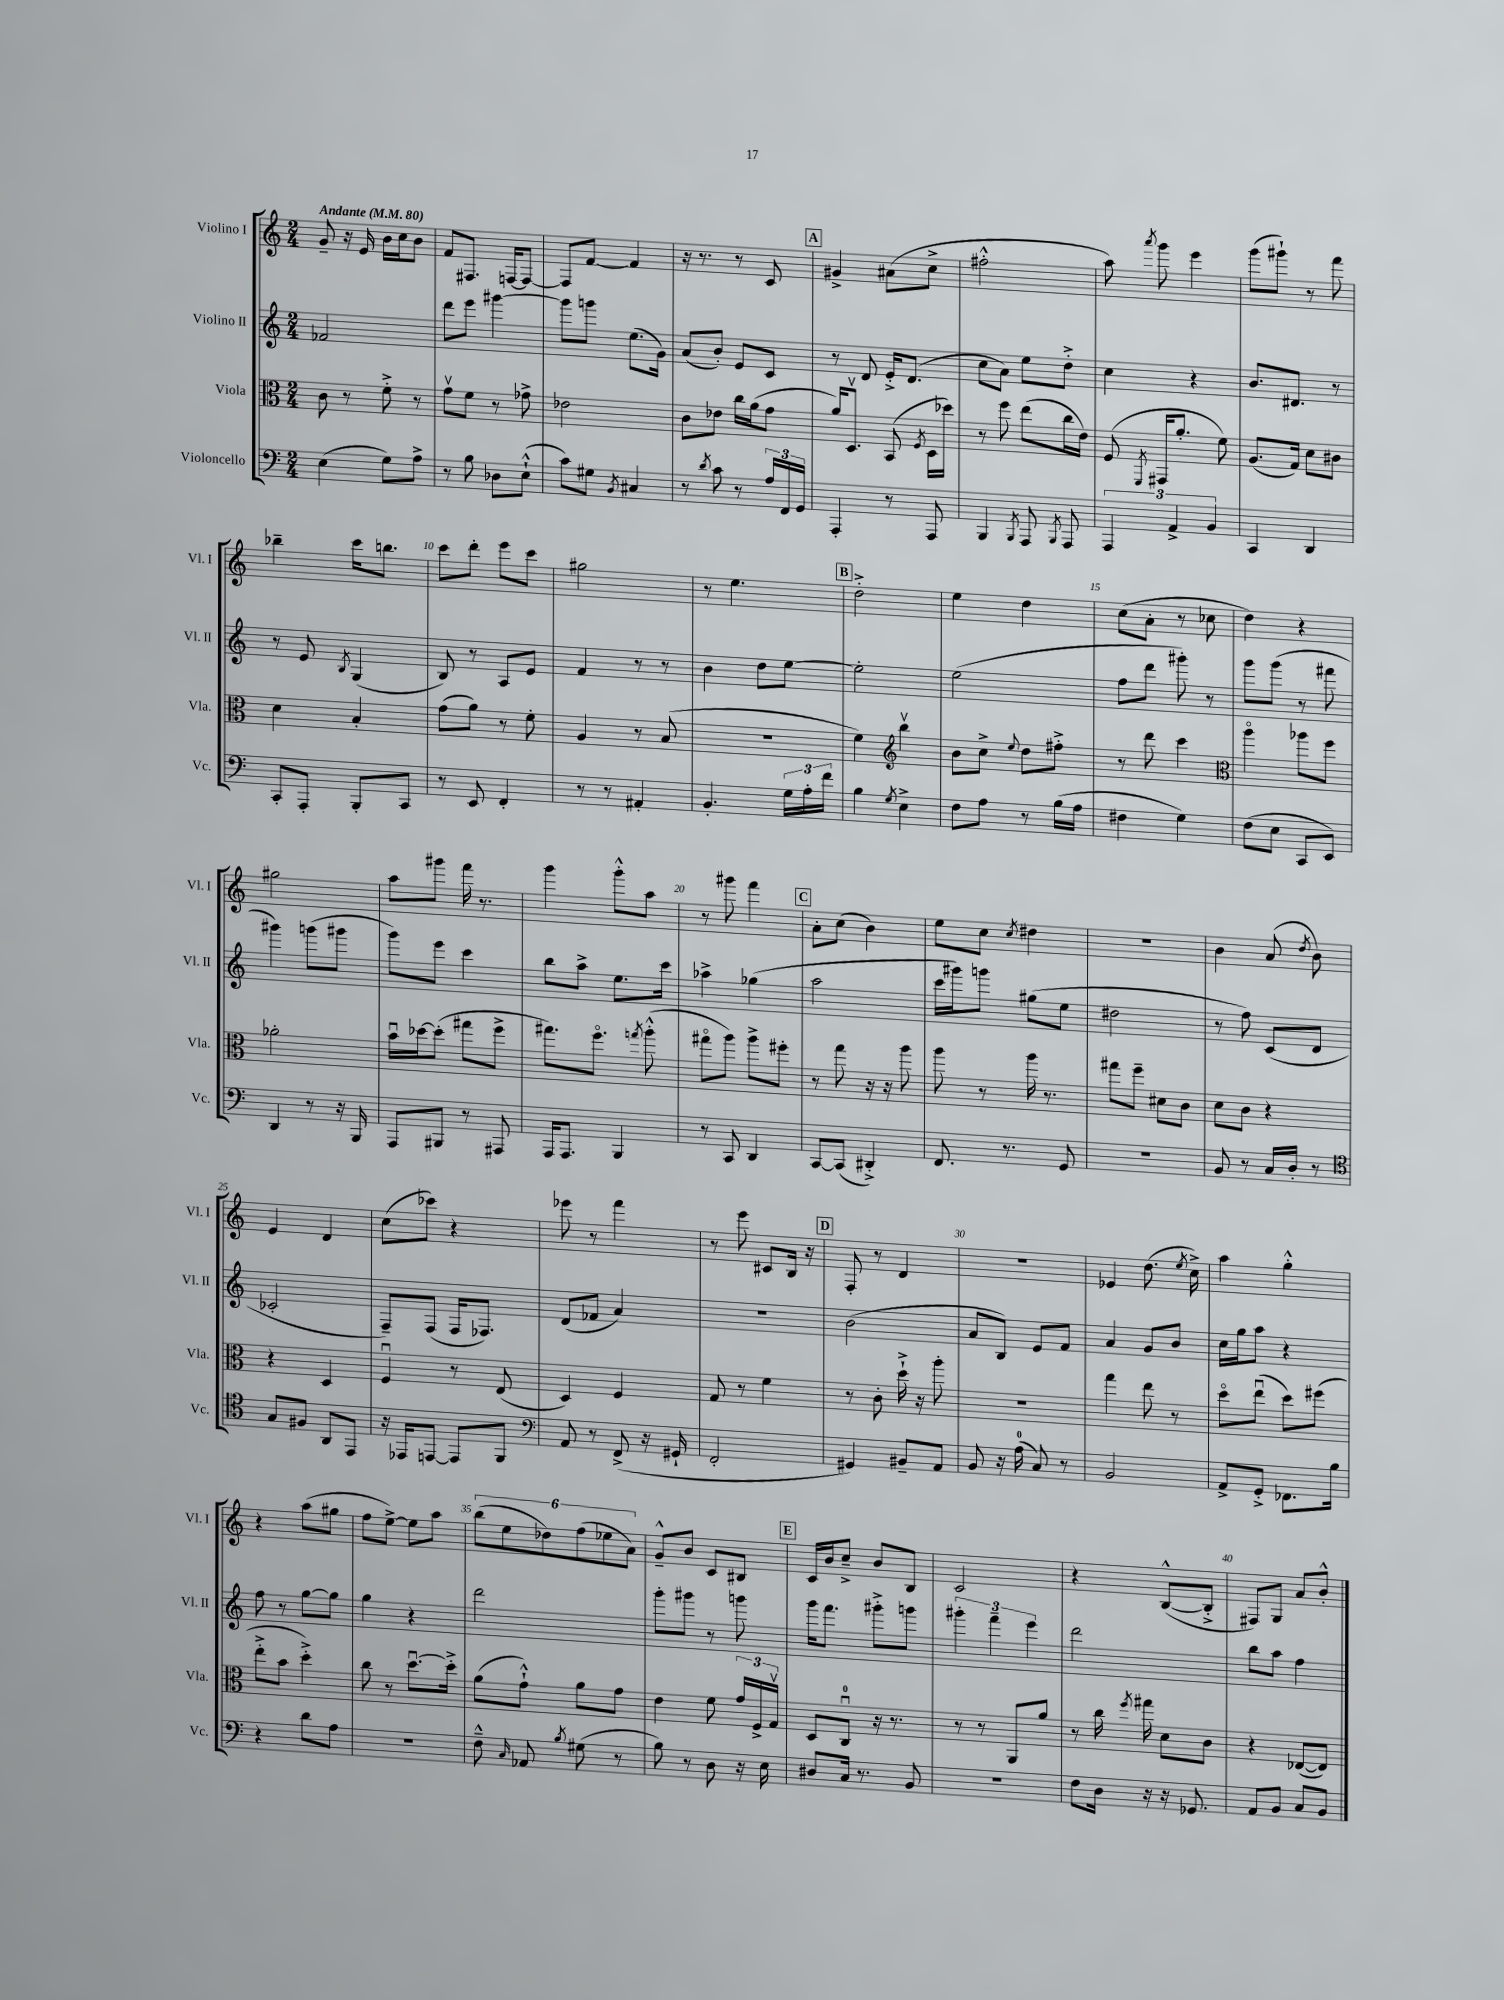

**kern	**kern	**kern	**kern
*staff4	*staff3	*staff2	*staff1
*clefF4	*clefC3	*clefG2	*clefG2
*k[]	*k[]	*k[]	*k[]
*M2/4	*M2/4	*M2/4	*M2/4
*MM80	*MM80	*MM80	*MM80
(4E	8c	2f-	8g~
.	8r	.	16r
.	.	.	16e
8G)	8f'^	.	16b
.	.	.	16cc
8A^	8r	.	8b
=	=	=	=
8r	8gv	8ddd	8f
8B	8f	8eee	8.F#
8D-	8r	[4ggg#	.
.	.	.	[16F
(8E`^^	8g-^	.	8F_
=	=	=	=
8c)	2e-	8ggg#]	8F]
8G#	.	8ggg	[8f
8qBB	.	.	.
4C#	.	(8.ee	4f]
.	.	16g)	.
=	=	=	=
8r	8c	(8a	16r
.	.	.	8.r
8qd	.	.	.
8c	8e-	8b')	.
8r	16cc	8e	8r
.	(16a	.	.
24A	8g	8c	8c
24FF	.	.	.
24GG	.	.	.
=	=	=	=
4AAA'	16a)	8r	4g#^
.	8.Dv	.	.
.	.	8d	.
8r	(8BB	16e'^	(8a#
.	.	(8.d	.
.	8qF	.	.
8AAA	16D	.	8cc^
.	16dd-)	.	.
=	=	=	=
4BBB	8r	8cc	2ff#'^^
.	8ff	8a)	.
8qBBB	.	.	.
8AAA	(8ee	8ee	.
8qBBB	.	.	.
8AAA	16cc	8dd'^	.
.	16e)	.	.
=	=	=	=
6AAA	(8F	4cc	8aa)
.	8qFF	.	8qaaa
.	16GG#	.	8ggg
6AA^	.	.	.
.	8.a'	.	.
.	.	4r	4eee
6BB	.	.	.
.	8f)	.	.
=	=	=	=
4CC	(8.A	8.b	(8ggg
.	.	.	8ggg#`)
.	16G)	8.d#	.
4DD	8d	.	8r
.	8c#	8r	8fff
=	=	=	=
8CC'	4d	8r	4bb-~
8AAA'	.	8e	.
.	.	8qB	.
8BBB'	4B'	(4G	16ccc
.	.	.	8.bb
8CC	.	.	.
=	=	=	=
8r	(8g	8B)	8ccc
8EE	8a)	8r	8ddd'
4FF'	8r	8A	8eee
.	8f'	8e	8ccc
=	=	=	=
8r	4A	4f	2gg#
8r	.	.	.
4AA#'	8r	8r	.
.	(8B	8r	.
=	=	=	=
4.BB'	2r	4b	8r
.	.	.	4.ee
.	.	8dd	.
24G	.	[8ee	.
24A'	.	.	.
24f	.	.	.
=	=	=	=
4B	4f)	2ee']	2dd'^
*	*clefG2	*	*
8qG	.	.	.
4E^	4bbv	.	.
=	=	=	=
8F	8b	(2ee	4ee
8A	8cc^	.	.
.	8qqee	.	.
8r	8dd	.	4dd
(16B	8ff#'^	.	.
16A	.	.	.
=	=	=	=
4F#	8r	8ff	(8cc
.	8ddd	8ddd	8a'
4G)	4ccc	8ggg#')	8r
.	.	8r	8cc-
=	=	=	=
*	*clefC3	*	*
(8F	4aao	8ggg	4dd)
8E	.	(8ggg	.
8CC	8aa-	8r	4r
8EE)	8ff	8fff#	.
=	=	=	=
4DD	2a-'	4ggg#)	2gg#
8r	.	(8ggg	.
16r	.	8ggg#	.
16BBB	.	.	.
=	=	=	=
8AAA	16bu	8ggg)	8aa
.	[16dd-	.	.
8BBB#	(8dd-']	8eee	8ggg#
8r	8gg#	4ccc	16fff
.	.	.	8.r
8AAA#	8ff^	.	.
=	=	=	=
16AAA	8.gg#)	8bb	4ggg
8.AAA	.	.	.
.	.	8aa^	.
.	8.ffo	.	.
4BBB	.	8.ee	8ggg'^^
.	8qgg	.	.
.	(8aa'^^	.	8aa
.	.	16ccc	.
=	=	=	=
8r	8gg#o	4aa-^	8r
8CC	8aa)	.	8ggg#
4DD	8aa^	(4gg-	4fff
.	8ff#'	.	.
=	=	=	=
[8CC	8r	2aa	8a'
(8CC]	8gg	.	(8cc
4DD#'^)	16r	.	4b)
.	16r	.	.
.	8aa	.	.
=	=	=	=
8.FF	8aa	16ccc	8ee
.	.	16ggg#)	.
.	8r	8ggg	8cc
8.r	.	.	.
.	.	.	8qcc
.	16aa	(8gg#	4dd#
.	8.r	.	.
8GG	.	8ee	.
=	=	=	=
2r	8gg#	2dd#	2r
.	8ff~	.	.
.	8d#	.	.
.	8c	.	.
=	=	=	=
8BB	8d	8r	4b
8r	8c	8ff)	.
16C	4r	(8c	(8a
16D'	.	.	.
.	.	.	8qdd
8r	.	8d	8b)
=	=	=	=
*clefC4	*	*	*
8G	4r	2c-'	4e
8F#	.	.	.
8AA	4D	.	4d
8EE	.	.	.
=	=	=	=
16r	4Fu	8F~)	(8cc
16EE-	.	.	.
[8EE	.	(8F	8ccc-)
8EE]	8r	16F	4r
.	.	8.F-)	.
8FF	(8E	.	.
=	=	=	=
*clefF4	*	*	*
8AA	4D)	(8d	8eee-
8r	.	8f-	8r
(8FF^	4F	4a)	4fff
16r	.	.	.
16GG#`	.	.	.
=	=	=	=
2FF'	8G	2r	8r
.	8r	.	8eee
.	4f	.	8c#
.	.	.	16B
.	.	.	16r
=	=	=	=
4GG#)	8r	(2b	8F'
.	8c'	.	8r
8BB#~	16dd`^	.	4d
.	16r	.	.
8AA	8aa'	.	.
=	=	=	=
8BB	2r	8a	2r
16r	.	8B)	.
(16A	.	.	.
8C)	.	8e	.
8r	.	8f	.
=	=	=	=
2BB	4gg	4a	4e-
.	8ee	8g	(8.dd
.	8r	8b	.
.	.	.	8qee
.	.	.	16cc^)
=	=	=	=
8AA^	8ddo	16cc	4aa
.	.	16gg	.
8GG'^	(8eeu	8aa	.
8.FF-	8dd)	4r	4gg'^^
.	(8ff#	.	.
16B	.	.	.
=	=	=	=
4r	8ee'^	8ff	4r
.	8b	8r	.
8d	4dd'^)	[8gg	(8aa
8A	.	8gg]	8gg#
=	=	=	=
2r	8cc	4gg	8ff
.	8r	.	[8ee^)
.	[8.ddu	4r	8ee]
.	.	.	8aa
.	16dd'^]	.	.
=	=	=	=
8F~^^	(8a	2ddd	(12bb
.	.	.	12ee
16qqC	.	.	.
8AA-	8g`^^)	.	.
.	.	.	12dd-)
8qB	.	.	.
(8G#	8a	.	(12ff
.	.	.	12ee-
8r	8g	.	.
.	.	.	12a)
=	=	=	=
8B)	4e	8ggg'	8g~^^
8r	.	8ggg#	8b
8D	8f	8r	8c
16r	24g	8ggg	8B#
.	24F^	.	.
16E	.	.	.
.	24Gv	.	.
=	=	=	=
8D#	8D	16ggg	16c
.	.	8.fff	16b
16C	8Cu	.	8cc~^
8.r	.	.	.
.	16r	8ggg#'^	8b
.	8.r	.	.
8BB	.	8ggg	8B
=	=	=	=
2r	8r	6ggg#'	2c
.	8r	.	.
.	.	6fff~	.
.	8AA	.	.
.	.	6eee	.
.	8a	.	.
=	=	=	=
8F	8r	2ddd	4r
16D	16cc	.	.
.	8qff	.	.
16r	16gg#	.	.
16r	8d	.	([8B^^
8.GG-	.	.	.
.	8c	.	8B'^]
=	=	=	=
8AA	4r	8bb	8F#)
8BB	.	8aa	8G
8C	([8E-	4ff	8a
8BB	8E-])	.	8b'^^
==	==	==	==
*-	*-	*-	*-
